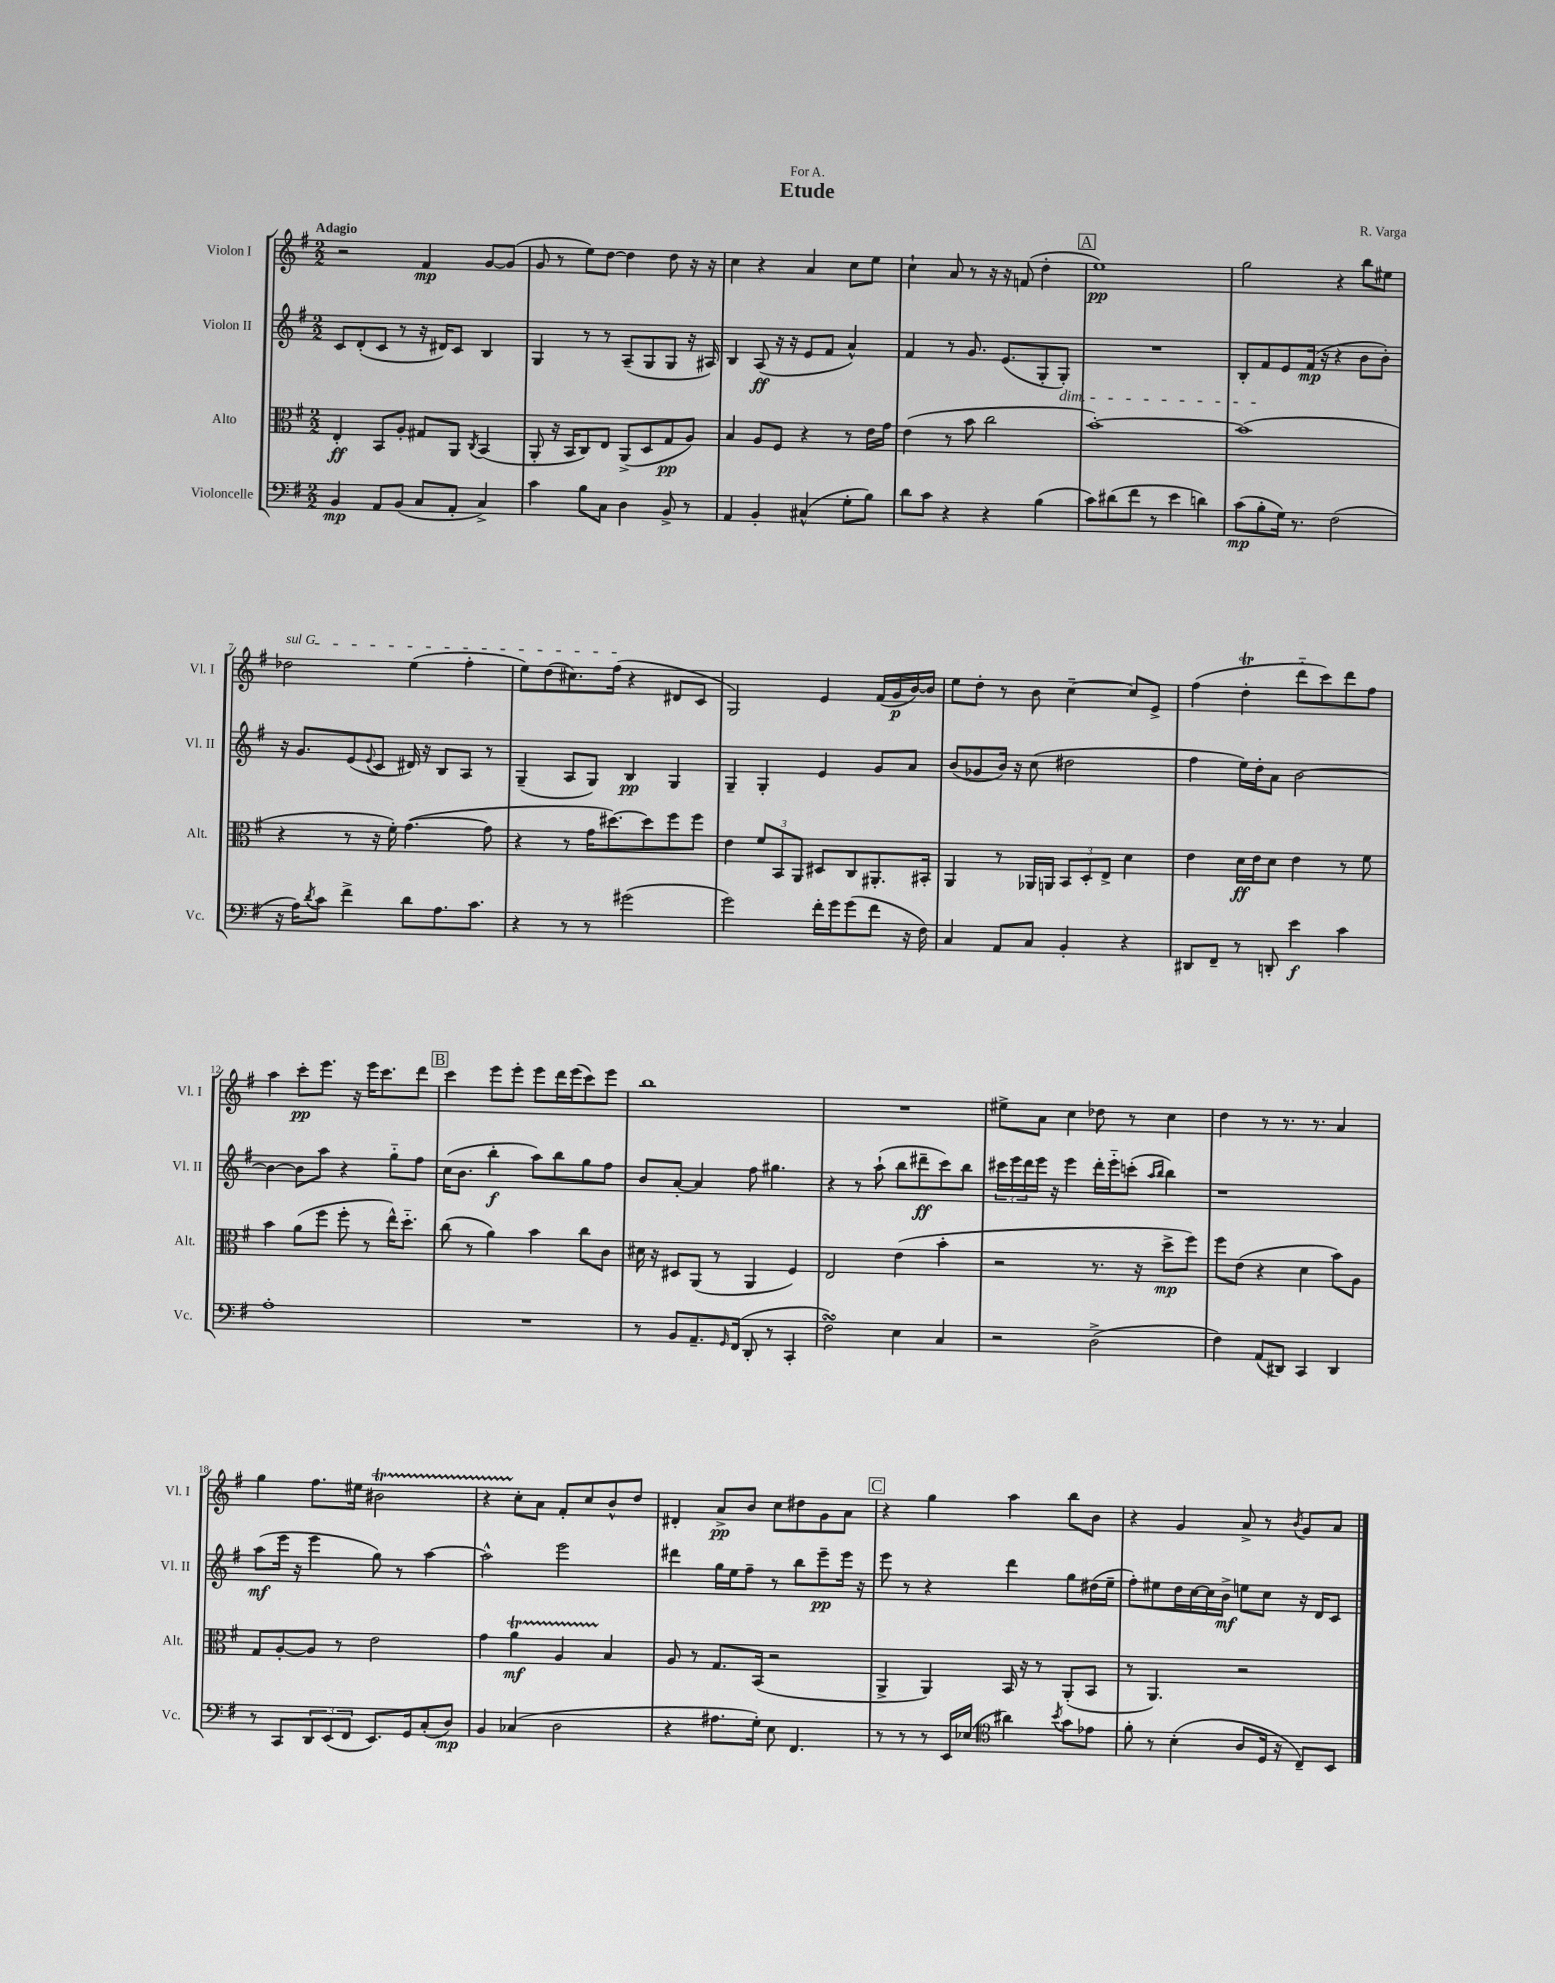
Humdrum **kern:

**kern	**dynam	**kern	**dynam	**kern	**dynam	**kern	**dynam
*part4	*part4	*part3	*part3	*part2	*part2	*part1	*part1
*staff4	*staff4	*staff3	*staff3	*staff2	*staff2	*staff1	*staff1
*I"Violoncelle	*	*I"Alto	*	*I"Violon II	*	*I"Violon I	*
*I'Vc.	*	*I'Alt.	*	*I'Vl. II	*	*I'Vl. I	*
*clefF4	*	*clefC3	*	*clefG2	*	*clefG2	*
*k[f#]	*	*k[f#]	*	*k[f#]	*	*k[f#]	*
*M2/2	*	*M2/2	*	*M2/2	*	*M2/2	*
=1	=1	=1	=1	=1	=1	=1	=1
!	!	!	!	!	!	!LO:TX:a:B:t=Adagio	!
4BB/	mp	4E'/	ff	8c/L	.	2r	.
.	.	.	.	(8d'/	.	.	.
8AA/L	.	8BB/L	.	8c/J	.	.	.
(8BB/J	.	8A'/J	.	8r	.	.	.
8C/L	.	8G#X/L	.	16r	.	4f#/	mp
.	.	.	.	16d#X/KL)	.	.	.
8AA'/J	.	8AA/J	.	8c/J	.	.	.
.	.	8qC/	.	.	.	.	.
4C^/)	.	(4BB/	.	4B/	.	[8g/L	.
.	.	.	.	.	.	(8g/J]	.
=2	=2	=2	=2	=2	=2	=2	=2
4c\	.	8AA'/	.	4G/	.	8g/	.
.	.	16r	.	.	.	8r	.
.	.	16BB/KL	.	.	.	.	.
8B\L	.	8C/)	.	8r	.	8ee\L)	.
8C\J	.	8E/J	.	8r	.	[8dd\J	.
4D\	.	(8AA^/L	.	(8A~/L	.	4dd\]	.
.	.	8D/	.	8G/	.	.	.
8BB^/	.	8G/	pp	8G/J	.	8dd\	.
8r	.	8A/J)	.	16r	.	16r	.
.	.	.	.	16A#X/)	.	16r	.
=3	=3	=3	=3	=3	=3	=3	=3
4AA/	.	4B/	.	4B/	.	4cc\	.
4BB'/	.	8A/L	.	(8A/	ff	4r	.
.	.	8F#/J	.	16r	.	.	.
.	.	.	.	16r	.	.	.
(4C#X^^/	.	4r	.	8e/L	.	4a/	.
.	.	.	.	8f#/J	.	.	.
8G'\L	.	8r	.	4a^^/)	.	8cc\L	.
8B\J)	.	16e\LL	.	.	.	8ee\J	.
.	.	16g\JJ	.	.	.	.	.
=4	=4	=4	=4	=4	=4	=4	=4
8d\L	.	(4e\	.	4f#/	.	4cc`\	.
8c\J	.	.	.	.	.	.	.
4r	.	8r	.	8r	.	8a/	.
.	.	8b\	.	8.g/	.	8r	.
4r	.	2cc\	.	.	.	16r	.
.	.	.	.	(8.e/L	.	16r	.
.	.	.	.	.	.	(8fn/	.
(4B\	.	.	.	8G'/	.	4dd'\	.
!	!	!	!	!LO:TX:b:i:t=dim.	!	!	!
.	.	.	.	8G'/J)	.	.	.
!!LO:REH:place=s1:t=A
=5	=5	=5	=5	=5	=5	=5	=5
8c\L)	.	[1b')	.	1r	.	1ee)	pp
(8d#X\	.	.	.	.	.	.	.
8f#\J	.	.	.	.	.	.	.
8r	.	.	.	.	.	.	.
4e\	.	.	.	.	.	.	.
4dn\)	.	.	.	.	.	.	.
=6	=6	=6	=6	=6	=6	=6	=6
(8c\L	mp	(1b]	.	8B'/L	.	2gg\	.
8B'\	.	.	.	8f#/	.	.	.
16G\Jk)	.	.	.	8e/	.	.	.
8.r	.	.	.	.	.	.	.
.	.	.	.	(16f#/Jk	mp	.	.
.	.	.	.	16r	.	.	.
(2F#\	.	.	.	4r	.	4r	.
.	.	.	.	8b\L	.	8bb\L	.
.	.	.	.	8b'\J)	.	8ee#X\J	.
!!LO:LB:g=z
=7	=7	=7	=7	=7	=7	=7	=7
!	!	!	!	!	!	!LO:TX:a:i:t=sul G	!
16r	.	4r	.	16r	.	2dd-X\	.
16A\KL)	.	.	.	8.g/L	.	.	.
8qd/	.	.	.	.	.	.	.
8c\J	.	.	.	.	.	.	.
4f#^\	.	8r	.	(8e/	.	.	.
.	.	.	.	8qqe/	.	.	.
.	.	16r	.	8c/J	.	.	.
.	.	16f#'\)	.	.	.	.	.
8d\L	.	([4.g\	.	16d#X/)	.	(4ee\	.
.	.	.	.	16r	.	.	.
8.A\	.	.	.	8B/L	.	.	.
.	.	.	.	8A/J	.	4ff#'\	.
8.c\J	.	.	.	.	.	.	.
.	.	8g\]	.	8r	.	.	.
=8	=8	=8	=8	=8	=8	=8	=8
4r	.	4r	.	(4G~/	.	8ee\L)	.
.	.	.	.	.	.	(8dd\	.
8r	.	8r	.	8A/L	.	8.cc#X\)	.
8r	.	16g\KL	.	8G/J)	.	.	.
.	.	[8.dd#X\)	.	.	.	(16ff#\Jk	.
(2g#X\	.	.	.	4B/	pp	4r	.
.	.	8dd#\]	.	.	.	.	.
.	.	8ff#\	.	4G/	.	8d#X/L	.
.	.	8ff#\J	.	.	.	8c/J	.
=9	=9	=9	=9	=9	=9	=9	=9
2g\)	.	4e\	.	4G~/	.	2G/)	.
.	.	12f#/L	.	4G'/	.	.	.
.	.	12BB/	.	.	.	.	.
.	.	12AA/J	.	.	.	.	.
16f#'\LL	.	8D#X/L	.	4e/	.	4e/	.
16g\J	.	.	.	.	.	.	.
(8g\	.	8C/	.	.	.	.	.
8f#\J	.	8.AA#X'/	.	8g/L	.	(16f#/LL	.
.	.	.	.	.	.	16g/	p
16r	.	.	.	8a/J	.	[16b/)	.
16F#\)	.	16BB#X'/Jk	.	.	.	16b/JJ]	.
=10	=10	=10	=10	=10	=10	=10	=10
4C/	.	4AA/	.	(8b/L	.	8ee\L	.
.	.	.	.	8g-X/	.	8dd'\J	.
8AA/L	.	8r	.	16b/Jk)	.	8r	.
.	.	.	.	16r	.	.	.
8C/J	.	16AA-X/LL	.	(8cc\	.	8b\	.
.	.	16AAn/JJ	.	.	.	.	.
4BB'/	.	12BB/L	.	2dd#X\	.	[4cc~\	.
.	.	12D'/	.	.	.	.	.
.	.	12E^/J	.	.	.	.	.
4r	.	4d\	.	.	.	8cc/L]	.
.	.	.	.	.	.	8e^/J	.
=11	=11	=11	=11	=11	=11	=11	=11
8DD#X/L	.	4e\	.	4ff#\	.	(4ff#\	.
8FF#~/J	.	.	.	.	.	.	.
8r	.	16d\LL	ff	16ee\LL)	.	4ddT'\	.
.	.	16e\J	.	16dd'\J	.	.	.
8DDn'/	.	8d\J	.	8a\J	.	.	.
4e\	f	4e\	.	[2b\	.	8ddd\L	.
.	.	.	.	.	.	8ccc\)	.
4c\	.	8r	.	.	.	8ddd\	.
.	.	8f#\	.	.	.	8ff#\J	.
!!LO:LB:g=z
=12	=12	=12	=12	=12	=12	=12	=12
1A'	.	4b\	.	4b\_	.	4aa\	.
.	.	(8a\L	.	8b\L]	.	8ccc'\L	pp
.	.	8ff#\J	.	8aa\J	.	8.eee\J	.
.	.	8ff#'\	.	4r	.	.	.
.	.	.	.	.	.	16r	.
.	.	8r	.	.	.	16eee\KL	.
.	.	.	.	.	.	8.ccc\	.
.	.	16ee^^\KL)	.	8gg\L	.	.	.
.	.	8.dd\J	.	.	.	.	.
.	.	.	.	8ff#\J	.	8ddd\J	.
!!LO:REH:place=s1:t=B
=13	=13	=13	=13	=13	=13	=13	=13
1r	.	(8cc\	.	(16cc\KL	.	4ccc\	.
.	.	.	.	8.b\J	.	.	.
.	.	8r	.	.	.	.	.
.	.	4a\)	.	4bb'\	f	8eee\L	.
.	.	.	.	.	.	8eee'\J	.
.	.	4b\	.	8aa\L)	.	8eee\L	.
.	.	.	.	8bb\	.	16ddd\L	.
.	.	.	.	.	.	(16eee\J	.
.	.	8cc\L	.	8gg\	.	8ccc\)	.
.	.	8c\J	.	8ff#\J	.	8eee\J	.
=14	=14	=14	=14	=14	=14	=14	=14
8r	.	16d#X\	.	8b/L	.	1bb	.
.	.	16r	.	.	.	.	.
8BB/L	.	8D#X/L	.	[8a'/J	.	.	.
8.AA~/	.	(8AA/J	.	4a/]	.	.	.
.	.	8r	.	.	.	.	.
16qqGG/	.	.	.	.	.	.	.
(16FF#/Jk	.	.	.	.	.	.	.
8DD'/	.	4AA/	.	8ff#\	.	.	.
8r	.	.	.	4.gg#X\	.	.	.
4CC'/	.	4F#/)	.	.	.	.	.
=15	=15	=15	=15	=15	=15	=15	=15
2F#sSsS\)	.	2E/	.	4r	.	1r	.
.	.	.	.	8r	.	.	.
.	.	.	.	(8aa`\	.	.	.
4E\	.	(4e\	.	8bb\L	.	.	.
.	.	.	.	8ddd#X~\	ff	.	.
4C/	.	4b'\	.	8ccc\)	.	.	.
.	.	.	.	8bb\J	.	.	.
=16	=16	=16	=16	=16	=16	=16	=16
2r	.	2r	.	24ccc#X\LL	.	8ee#X^\L	.
.	.	.	.	24eee\	.	.	.
.	.	.	.	24ddd\	.	.	.
.	.	.	.	16eee\JJ	.	8a\J	.
.	.	.	.	16r	.	.	.
.	.	.	.	4eee\	.	4cc\	.
(2D^\	.	8.r	.	16ddd'\LL	.	8dd-X\	.
.	.	.	.	16eee\J	.	.	.
.	.	.	.	(8cccn'\J	.	8r	.
.	.	16r	.	.	.	.	.
.	.	.	.	16qqaa/LL	.	.	.
.	.	.	.	16qqbb/JJ	.	.	.
.	.	8dd^\L	mp	4bb\)	.	4cc\	.
.	.	8ff#\J)	.	.	.	.	.
=17	=17	=17	=17	=17	=17	=17	=17
4F#\)	.	8ff#\L	.	1r	.	4dd\	.
.	.	(8e\J	.	.	.	.	.
(8AA/L	.	4r	.	.	.	8r	.
8DD#X/J)	.	.	.	.	.	8.r	.
4CC/	.	4d\	.	.	.	.	.
.	.	.	.	.	.	8.r	.
4DD#/	.	8b\L)	.	.	.	4a/	.
.	.	8A\J	.	.	.	.	.
!!LO:LB:g=z
=18	=18	=18	=18	=18	=18	=18	=18
8r	.	8G/L	.	(8aa\L	mf	4gg\	.
8CC/L	.	[8A'/	.	16eee\Jk	.	.	.
.	.	.	.	16r	.	.	.
12DD/	.	8A/J]	.	4eee\	.	8.ff#\L	.
(12EE/	.	.	.	.	.	.	.
.	.	8r	.	.	.	.	.
12FF#/J	.	.	.	.	.	.	.
.	.	.	.	.	.	16ee#X\Jk	.
8.EE/L)	.	2e\	.	8gg\)	.	2b#Xt\	.
.	.	.	.	8r	.	.	.
16GG/k	.	.	.	.	.	.	.
(8C'/	.	.	.	[4aa\	.	.	.
8D/J)	mp	.	.	.	.	.	.
=19	=19	=19	=19	=19	=19	=19	=19
4BB/	.	4g\	.	2aa^^\]	.	4r	.
(4C-X/	.	4aT\	mf	.	.	8cc'\L	.
.	.	.	.	.	.	8a\J	.
2D\	.	4ATTT/	.	2eee\	.	8f#'/L	.
.	.	.	.	.	.	8cc/	.
.	.	4B/	.	.	.	8b^^/	.
.	.	.	.	.	.	8dd/J	.
=20	=20	=20	=20	=20	=20	=20	=20
4r	.	8A/	.	4ddd#X\	.	4d#X'/	.
.	.	8r	.	.	.	.	.
8.A#X\L	.	8.G/L	.	16gg\LL	.	8a^/L	pp
.	.	.	.	16ee\J	.	.	.
.	.	.	.	8ff#~\J	.	8b/J	.
16G'\Jk)	.	(16BB/Jk	.	.	.	.	.
8E\	.	2r	.	8r	.	8cc\L	.
4.FF#/	.	.	.	8bb\L	.	8dd#X\	.
.	.	.	.	8eee~\	pp	8g\	.
.	.	.	.	16eee\Jk	.	8a\J	.
.	.	.	.	16r	.	.	.
!!LO:REH:place=s1:t=C
=21	=21	=21	=21	=21	=21	=21	=21
8r	.	4AA^/	.	8eee\	.	4r	.
8r	.	.	.	8r	.	.	.
8r	.	4AA/)	.	4r	.	4gg\	.
16EE/LL	.	.	.	.	.	.	.
(16E-X/JJ	.	.	.	.	.	.	.
*clefC4	*	*	*	*	*	*	*
4a#X\)	.	16BB/	.	4ddd\	.	4aa\	.
.	.	16r	.	.	.	.	.
.	.	8r	.	.	.	.	.
8qb/	.	.	.	.	.	.	.
8g\L	.	(8AA'/L	.	8gg\L	.	8bb\L	.
8e-X\J	.	8BB/J	.	(16dd#X\L	.	8b\J	.
.	.	.	.	16ee~\JJ	.	.	.
=22	=22	=22	=22	=22	=22	=22	=22
8f#'\	.	8r	.	8ff#'\L)	.	4r	.
8r	.	4.AA/)	.	8ee#X\	.	.	.
(4B'\	.	.	.	16dd\L	.	4g/	.
.	.	.	.	[16cc\	.	.	.
.	.	.	.	16cc\]	.	.	.
.	.	.	.	16b^\JJ	mf	.	.
8A/L	.	2r	.	8een\L	.	8a^/	.
16D/Jk	.	.	.	8cc\J	.	8r	.
16r	.	.	.	.	.	.	.
.	.	.	.	.	.	8qb/	.
8C~/L)	.	.	.	16r	.	8g/L	.
.	.	.	.	16d/KL	.	.	.
8BB/J	.	.	.	8c/J	.	8a/J	.
==	==	==	==	==	==	==	==
*-	*-	*-	*-	*-	*-	*-	*-
